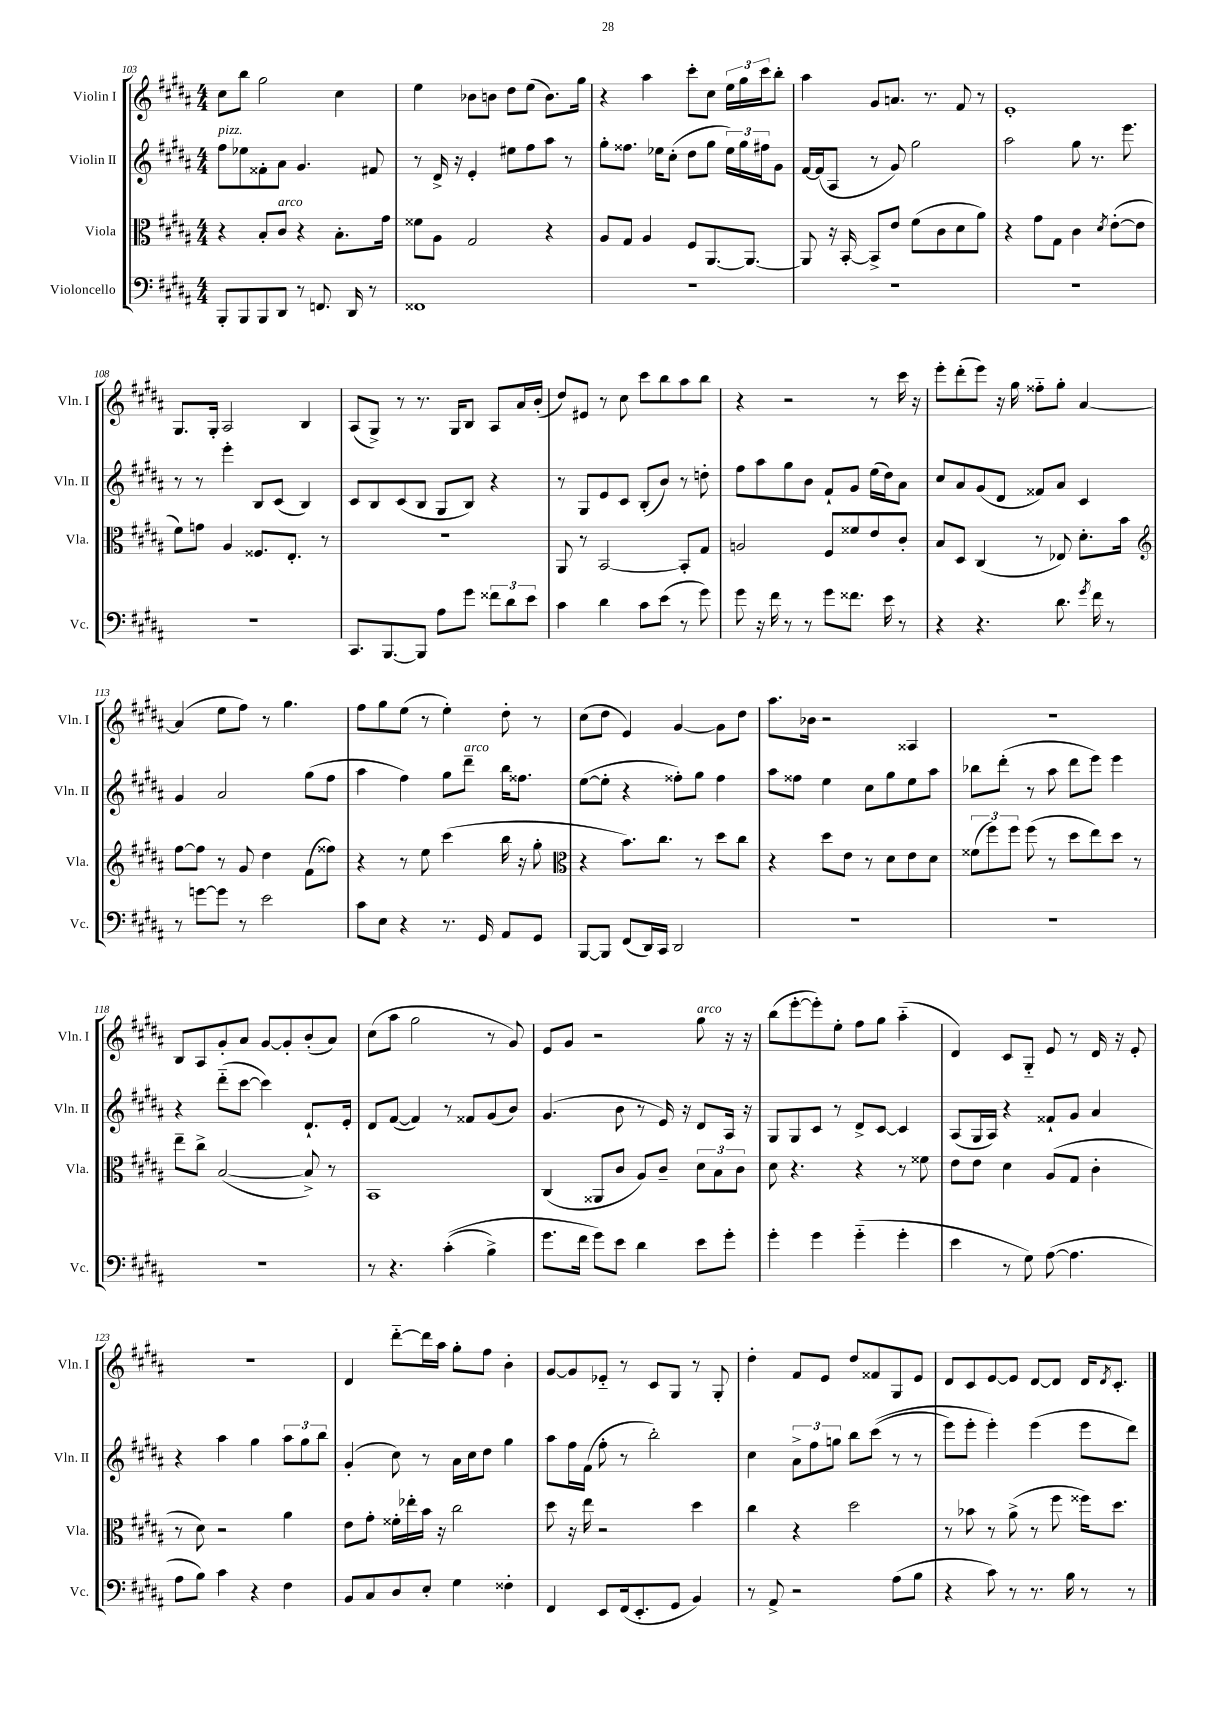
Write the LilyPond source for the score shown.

<<
\new StaffGroup <<
\new Staff = "s0" \with { instrumentName = "Violin I" shortInstrumentName = "Vln. I" } {
    \clef treble \key b \major \numericTimeSignature \time 4/4
    cis''8 b''8 gis''2 cis''4 |
    e''4 bes'8 b'8 dis''8 e''8( b'8.) gis''16 |
    r4 ais''4 cis'''8-. cis''8 \tuplet 3/2 { e''16 gis''16 cis'''16 } b''8-. |
    ais''4 gis'8 a'8. r8. fis'8 r8 |
    e'1-. |
    gis8. gis16-. ais2 b4 |
    ais8( gis8->) r8 r8. gis16 b8 ais8 ais'16 b'16-.( |
    dis''8) eis'8 r8 cis''8 cis'''8 b''8 ais''8 b''8 |
    r4 r2 r8 cis'''16 r16 |
    e'''8-. dis'''8-.( e'''8) r16 gis''16 fisis''8-_ gis''8-. ais'4~ |
    ais'4( e''8 fis''8) r8 gis''4. |
    fis''8 gis''8 e''8( r8 e''4-.) dis''8-. r8 |
    cis''8( dis''8 e'4) gis'4~ gis'8 dis''8 |
    ais''8. bes'16 r2 aisis4 |
    R1 |
    b8 ais8 gis'8-. ais'8 gis'8~ gis'8-. b'8-.( ais'8) |
    cis''8( ais''8 gis''2 r8 gis'8) |
    e'8 gis'8 r2 gis''8^\markup { \italic "arco" } r16 r16 |
    b''8( e'''8~-. e'''8-.) e''8-. fis''8 gis''8 ais''4-_( |
    dis'4) cis'8 gis8-_ e'8 r8 dis'16 r16 e'8-. |
    R1 |
    dis'4 dis'''8~-_ dis'''16 ais''16 gis''8-. fis''8 b'4-. |
    gis'8~ gis'8 ees'8-_ r8 cis'8 gis8 r8 gis8-. |
    dis''4-. fis'8 e'8 dis''8 fisis'8 gis8 e'8 |
    dis'8 cis'8 e'8~ e'8 dis'8~ dis'8 dis'16 \acciaccatura { dis'8 } cis'8.-. \bar "|." |
}
\new Staff = "s1" \with { instrumentName = "Violin II" shortInstrumentName = "Vln. II" } {
    \clef treble \key b \major \numericTimeSignature \time 4/4
    fis''8^\markup { \italic "pizz." } ees''8 fisis'8-. ais'8 gis'4. fis'8 |
    r8 dis'16-> r16 e'4-. eis''8 fis''8 ais''8 r8 |
    gis''8-. fisis''8. ees''16 cis''8-.( dis''8 gis''8 \tuplet 3/2 { ees''16) gis''16 fis''16 } gis'8 |
    fis'16~ fis'16( ais8 r8 gis'8) gis''2 |
    ais''2 gis''8 r8. e'''8. |
    r8 r8 e'''4-. b8 cis'8( b4) |
    cis'8 b8 cis'8( b8 gis8 b8) r4 |
    r8 gis8 e'8 cis'8 b8-.( b'8) r8 d''8-. |
    fis''8 ais''8 gis''8 b'8 fis'8-! gis'8 e''16( dis''16) ais'8 |
    cis''8 ais'8 gis'8( dis'8 fisis'8) ais'8 cis'4 |
    gis'4 ais'2 gis''8( fis''8 |
    ais''4 fis''4) gis''8 dis'''8--^\markup { \italic "arco" } b''16 fisis''8. |
    e''8~( e''8-. r4 fisis''8-.) gis''8 fisis''4 |
    ais''8 fisis''8 e''4 cis''8 gis''8 e''8 ais''8 |
    bes''8 dis'''8-.( r8 ais''8 dis'''8 e'''8) e'''4 |
    r4 dis'''8-_( cis'''8~ cis'''4) dis'8.-! e'16-. |
    dis'8 fis'8~( fis'4) r8 fisis'8 gis'8( b'8) |
    gis'4.( b'8 r8 e'16) r16 dis'8 ais16 r16 |
    gis8 gis8 cis'8 r8 dis'8-> cis'8~ cis'4 |
    ais8( gis16 ais16) r4 fisis'8-! gis'8 ais'4 |
    r4 ais''4 gis''4 \tuplet 3/2 { ais''8 gis''8 b''8 } |
    gis'4-.( cis''8) r8 ais'16 cis''16 dis''8 gis''4 |
    ais''8 fis''16 fis'16( fis''8-. r8 b''2-.) |
    cis''4 \tuplet 3/2 { ais'8-> fis''8 g''8 } b''8 cis'''8(\( r8 r8 |
    e'''8) e'''8-. e'''4-.\) e'''4( e'''8 dis'''8) \bar "|." |
}
\new Staff = "s2" \with { instrumentName = "Viola" shortInstrumentName = "Vla." } {
    \clef alto \key b \major \numericTimeSignature \time 4/4
    r4 b8-. cis'8^\markup { \italic "arco" } r4 b8.-. gis'16 |
    fisis'8 ais8 gis2 r4 |
    ais8 gis8 ais4 fis8 ais,8.~ ais,8.~ |
    ais,8 r16 b,16~-. b,8-> e'8 fis'8( cis'8 dis'8 ais'8) |
    r4 gis'8 gis8 cis'4 \acciaccatura { dis'8 } e'8~-.( e'8 |
    fis'8) g'8 ais4 fisis8. e8.-. r8 |
    R1 |
    ais,8 r8 b,2~ b,8-. gis8 |
    a2 fis8 fisis'8 e'8 cis'8-. |
    b8 dis8 cis4( r8 ees8) dis'8.-. b'16 |
    \clef treble fis''8~ fis''8 r8 gis'8 dis''4 fis'8( fisis''8) |
    r4 r8 e''8 cis'''4( b''16 r16 gis''8-. |
    \clef alto r4 b'8.) cis''8. r8 dis''8 cis''8 |
    r4 dis''8 e'8 r8 dis'8 e'8 dis'8 |
    \tuplet 3/2 { fisis'8( fis''8) fis''8 } fis''8( r8 dis''8 e''8) dis''8 r8 |
    e''8-- cis''8-> b2~( b8->) r8 |
    b,1 |
    cis4( aisis,8 cis'8 ais8) cis'8-- \tuplet 3/2 { dis'8 b8 cis'8 } |
    dis'8 r4. r4 r8 fisis'8 |
    e'8 e'8 dis'4 ais8( gis8 cis'4-. |
    r8 dis'8) r2 ais'4 |
    e'8 gis'8-. fisis'16-. ees''16-. b'16 r16 cis''2 |
    dis''8 r16 e''16 r2 dis''4 |
    cis''4 r4 dis''2 |
    r8 bes'8 r8 ais'8->( r8 fis''8 fisis''16) dis''8. \bar "|." |
}
\new Staff = "s3" \with { instrumentName = "Violoncello" shortInstrumentName = "Vc." } {
    \clef bass \key b \major \numericTimeSignature \time 4/4
    b,,8-. b,,8 b,,8 dis,8 r8 f,8. dis,16 r8 |
    fisis,1 |
    R1 |
    R1 |
    R1 |
    R1 |
    cis,8. b,,8.~ b,,8 ais8 gis'8 \tuplet 3/2 { fisis'8 dis'8 e'8 } |
    cis'4 dis'4 cis'8 e'8( r8 gis'8) |
    gis'8 r16 fis'16 r8 r8 gis'8 fisis'8. e'16 r8 |
    r4 r4. dis'8. \acciaccatura { gis'8 } fis'16 r8 |
    r8 g'8~ g'8 r8 e'2 |
    cis'8 e8 r4 r8. gis,16 ais,8 gis,8 |
    b,,8~ b,,8 fis,8( dis,16) cis,16 dis,2 |
    R1 |
    R1 |
    R1 |
    r8 r4. cis'4-.(\( b4->) |
    gis'8. fis'16 gis'8\) e'8 dis'4 e'8 gis'8-. |
    gis'4-. gis'4 gis'4-_( gis'4-. |
    e'4 r8 gis8) ais8~( ais4. |
    ais8 b8) cis'4 r4 fis4 |
    b,8 cis8 dis8 e8-. gis4 fisis4-. |
    fis,4 e,8 fis,16( e,8.-. gis,8 b,4) |
    r8 ais,8-> r2 ais8( b8 |
    r4 cis'8) r8 r8. b16 r8 r8 \bar "|." |
}
>>
>>
\layout { \context { \Score currentBarNumber = #103 } }
